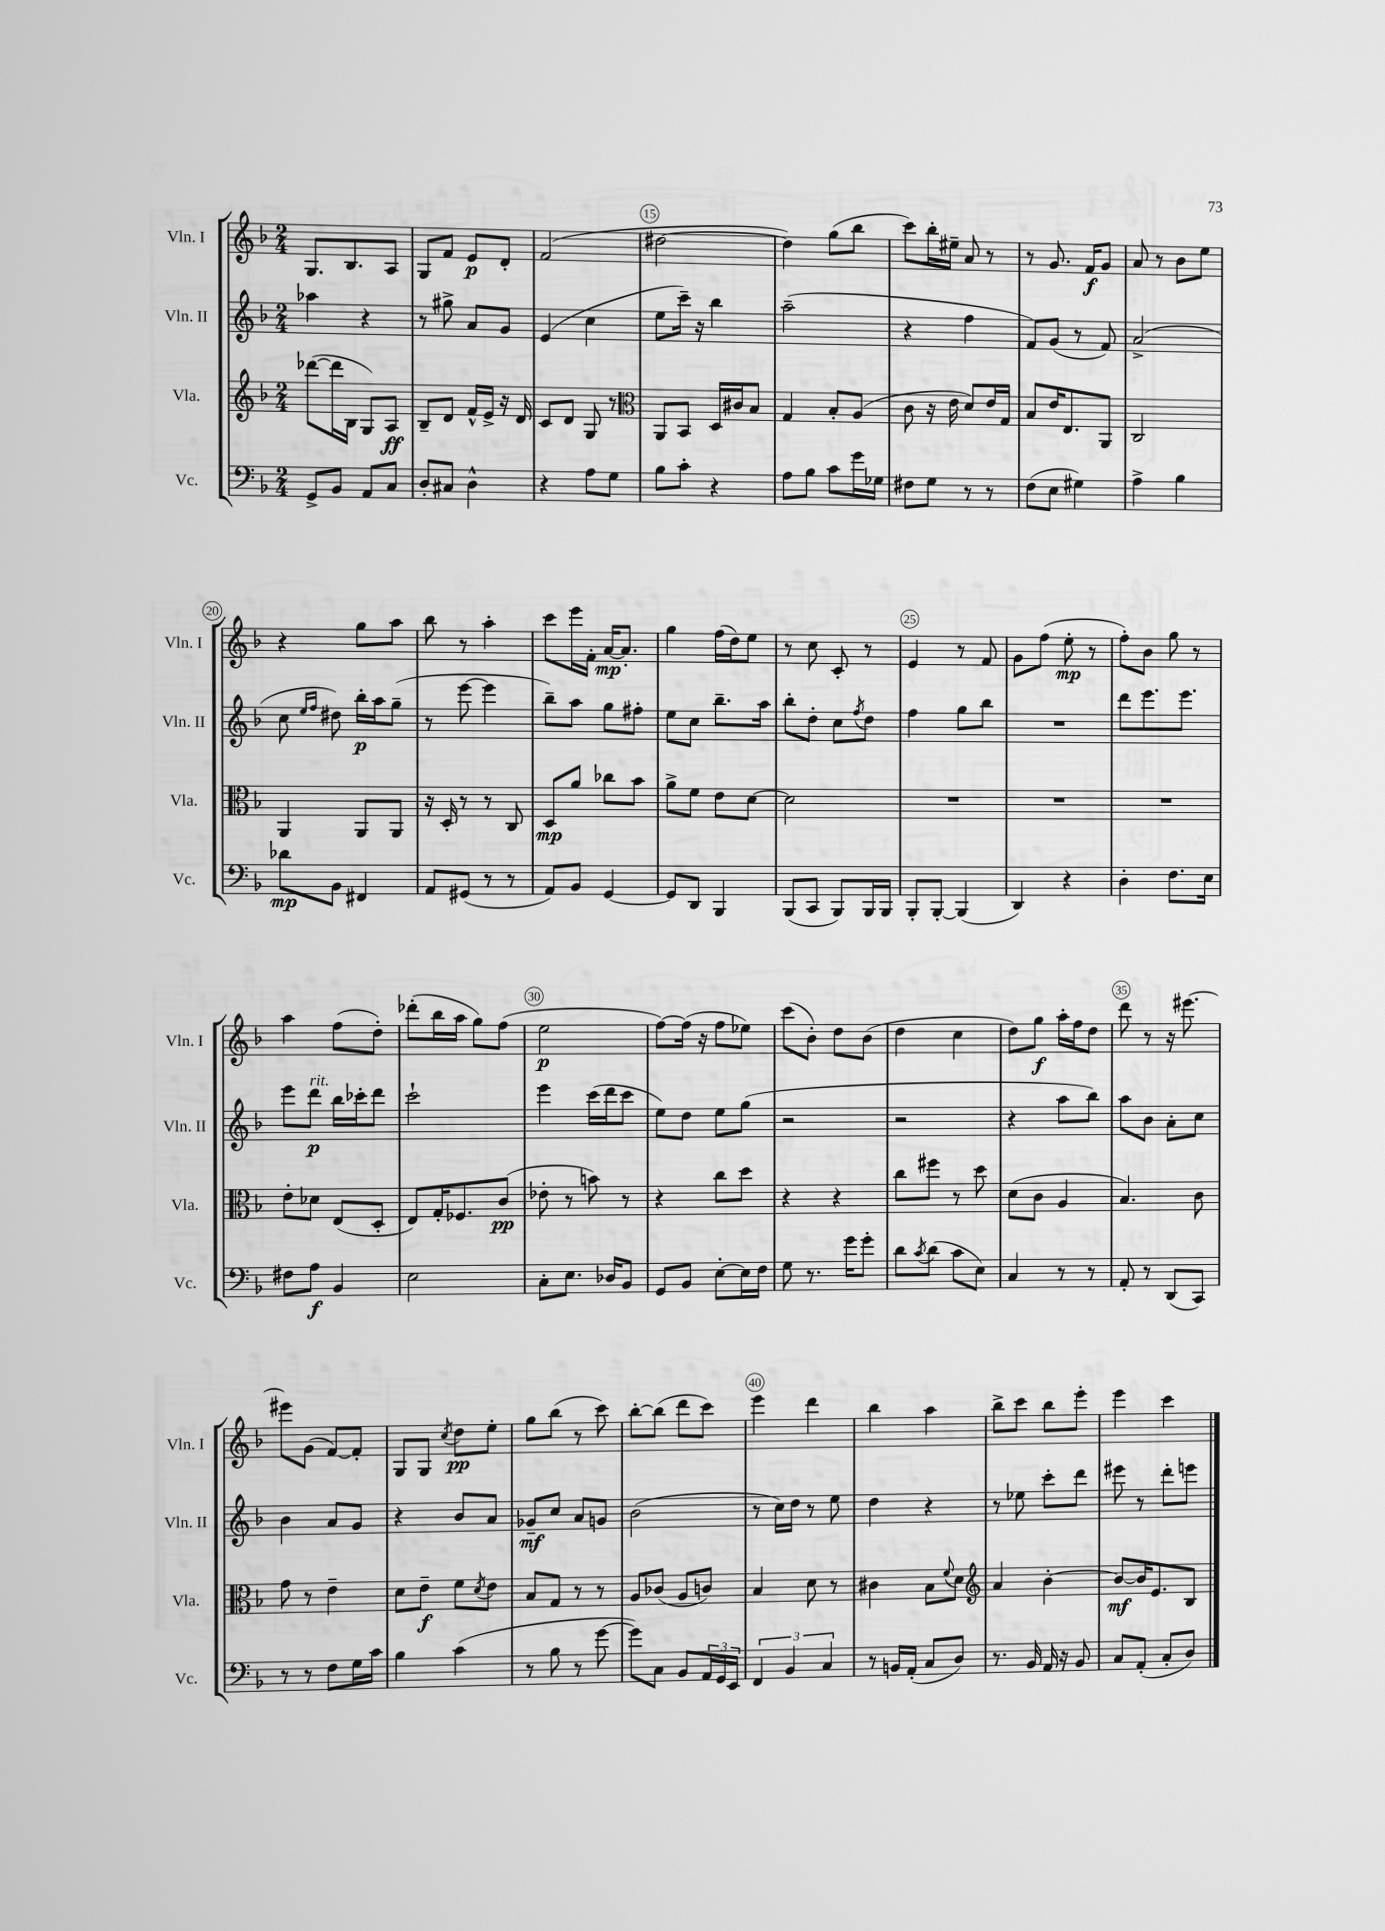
<<
\new StaffGroup <<
\new Staff = "s0" \with { instrumentName = "Vln. I" shortInstrumentName = "Vln. I" } {
    \clef treble \key f \major \numericTimeSignature \time 2/4
    g8. bes8. a8 |
    g8 f'8 e'8\p d'8-. |
    f'2( |
    dis''2~ |
    dis''4) g''8( bes''8 |
    c'''8) bes''16-. eis''16-- a'8 r8 |
    r8 g'8. f'16\f g'8 |
    a'8 r8 bes'8 e''8 |
    r4 g''8 a''8 |
    bes''8 r8 a''4-. |
    c'''8 e'''16 f'16-. a'16~\mp a'8.-. |
    g''4 f''16( d''16) e''8 |
    r8 c''8 c'8-. r8 |
    e'4 r8 f'8 |
    g'8 f''8( e''8-.\mp r8 |
    f''8-.) bes'8 g''8 r8 |
    a''4 f''8( d''8-.) |
    des'''8-.( bes''16 a''16 g''8) f''8( |
    e''2\p |
    f''8~) f''16( r16 f''8 ees''8) |
    c'''8( bes'8-.) d''8 bes'8( |
    d''4 c''4 |
    d''8) g''8\f a''16-. f''16 d''8 |
    d'''8 r8 r16 eis'''8.~ |
    eis'''8 g'8( f'8~) f'8-. |
    g8 g8 \acciaccatura { c''8 } d''8\pp e''8-. |
    g''8 bes''8( r8 c'''8) |
    bes''8~-. bes''8( d'''8 c'''8) |
    e'''4 d'''4 |
    bes''4 a''4 |
    bes''8-> c'''8 bes''8 e'''8-. |
    e'''4 c'''4 \bar "|." |
}
\new Staff = "s1" \with { instrumentName = "Vln. II" shortInstrumentName = "Vln. II" } {
    \clef treble \key f \major \numericTimeSignature \time 2/4
    aes''4 r4 |
    r8 gis''8-> a'8 g'8 |
    e'4( c''4 |
    e''8 c'''16--) r16 bes''4 |
    a''2--( |
    r4 f''4 |
    f'8) g'8( r8 f'8) |
    a'2->( |
    c''8 \grace { e''16 f''16 } dis''8) bes''16-.\p a''16 g''8--( |
    r8 e'''8~ e'''4 |
    bes''8--) a''8 g''8 fis''8-. |
    e''8 c''8 bes''8.-- a''16 |
    bes''8-. d''8-. c''8 \acciaccatura { f''8 } d''8 |
    f''4 g''8 bes''8 |
    R2 |
    d'''8 e'''8. e'''8. |
    e'''8 d'''8\p^\markup { \italic "rit." } bes''16 ces'''16-. d'''8 |
    c'''2-! |
    e'''4 c'''16( d'''16 c'''8 |
    e''8) d''8 e''8 g''8( |
    r2 |
    r2 |
    r4 a''8 bes''8) |
    a''8 bes'8 a'8-. c''8 |
    bes'4 a'8 g'8 |
    r4 bes'8 a'8 |
    ges'8--\mf c''8 a'8 g'8 |
    bes'2( |
    r8 c''16) d''16 r8 e''8 |
    d''4 r4 |
    r8 ees''8 c'''8-. d'''8 |
    eis'''8 r8 d'''8-. e'''8 \bar "|." |
}
\new Staff = "s2" \with { instrumentName = "Vla." shortInstrumentName = "Vla." } {
    \clef treble \key f \major \numericTimeSignature \time 2/4
    des'''8~( des'''16 bes16 g8) a8\ff |
    bes8-- d'8 f'16-^ e'16-> r16 d'16 |
    c'8 d'8 g8 r8 |
    \clef alto a,8 bes,8 d16 cis'16 bes8 |
    g4 bes8-. a8( |
    c'8 r16 e'16 d'8) e'16 g16 |
    bes8 e'16 e8. a,8 |
    c2 |
    a,4 a,8 a,8 |
    r16 d16-. r8 r8 c8 |
    d8\mp a'8 ces''8 bes'8 |
    a'8-> f'8 e'8 d'8~ |
    d'2 |
    R2 |
    R2 |
    R2 |
    e'8-. des'8 e8( d8-. |
    e8) g16-. fes8. c'8\pp( |
    ees'8-. r8 b'8) r8 |
    r4 c''8 d''8 |
    r4 r4 |
    c''8 fis''8 r8 d''8 |
    d'8( c'8 a4 |
    bes4.) c'8 |
    g'8 r8 e'4-- |
    d'8 e'8--\f f'8 \acciaccatura { d'8 } e'8 |
    bes8 g8 r8 r8 |
    a8 ces'8( a8 c'8) |
    bes4 d'8 r8 |
    cis'4 bes8 \appoggiatura { f'8 } d'8 |
    \clef treble a'4 bes'4~-. |
    bes'8~\mf bes'16 e'8. bes8 \bar "|." |
}
\new Staff = "s3" \with { instrumentName = "Vc." shortInstrumentName = "Vc." } {
    \clef bass \key f \major \numericTimeSignature \time 2/4
    g,8-> bes,8 a,8 c8 |
    d8-. cis8 d4-^ |
    r4 a8 g8 |
    bes8 c'8-. r4 |
    a8 bes8 c'8 g'16 ges16 |
    fis8 g8 r8 r8 |
    f8( e8 gis4) |
    a4-> bes4 |
    des'8\mp bes,8 fis,4 |
    a,8 gis,8( r8 r8 |
    a,8) bes,8 g,4~ |
    g,8 d,8 bes,,4 |
    bes,,8( c,8 bes,,8) bes,,16 bes,,16 |
    bes,,8-. bes,,8~-. bes,,4( |
    d,4) r4 |
    d4-. f8. e16 |
    fis8 a8\f bes,4 |
    e2 |
    c8-. e8. des16 bes,8 |
    g,8 bes,8 e8~-. e16 f16 |
    g8 r8. g'16 g'8-. |
    d'8 \acciaccatura { c'8 } d'8( c'8 e8) |
    c4 r8 r8 |
    a,8-. r8 d,8( c,8) |
    r8 r8 f8 g16 c'16 |
    bes4 c'4( |
    r8 bes8 r8 g'8~ |
    g'8) c8 bes,8 \tuplet 3/2 { a,16 g,16 e,16 } |
    \tuplet 3/2 { f,4 bes,4 c4 } |
    r8 b,16 a,16-.( c8 d8) |
    r8. bes,16 a,16 r16 bes,8 |
    c8 a,8-.( c8-. d8) \bar "|." |
}
>>
>>
\layout { \context { \Score currentBarNumber = #12 \override BarNumber.break-visibility = ##(#f #t #t) barNumberVisibility = #(every-nth-bar-number-visible 5) \override BarNumber.stencil = #(make-stencil-circler 0.1 0.3 ly:text-interface::print) } }
